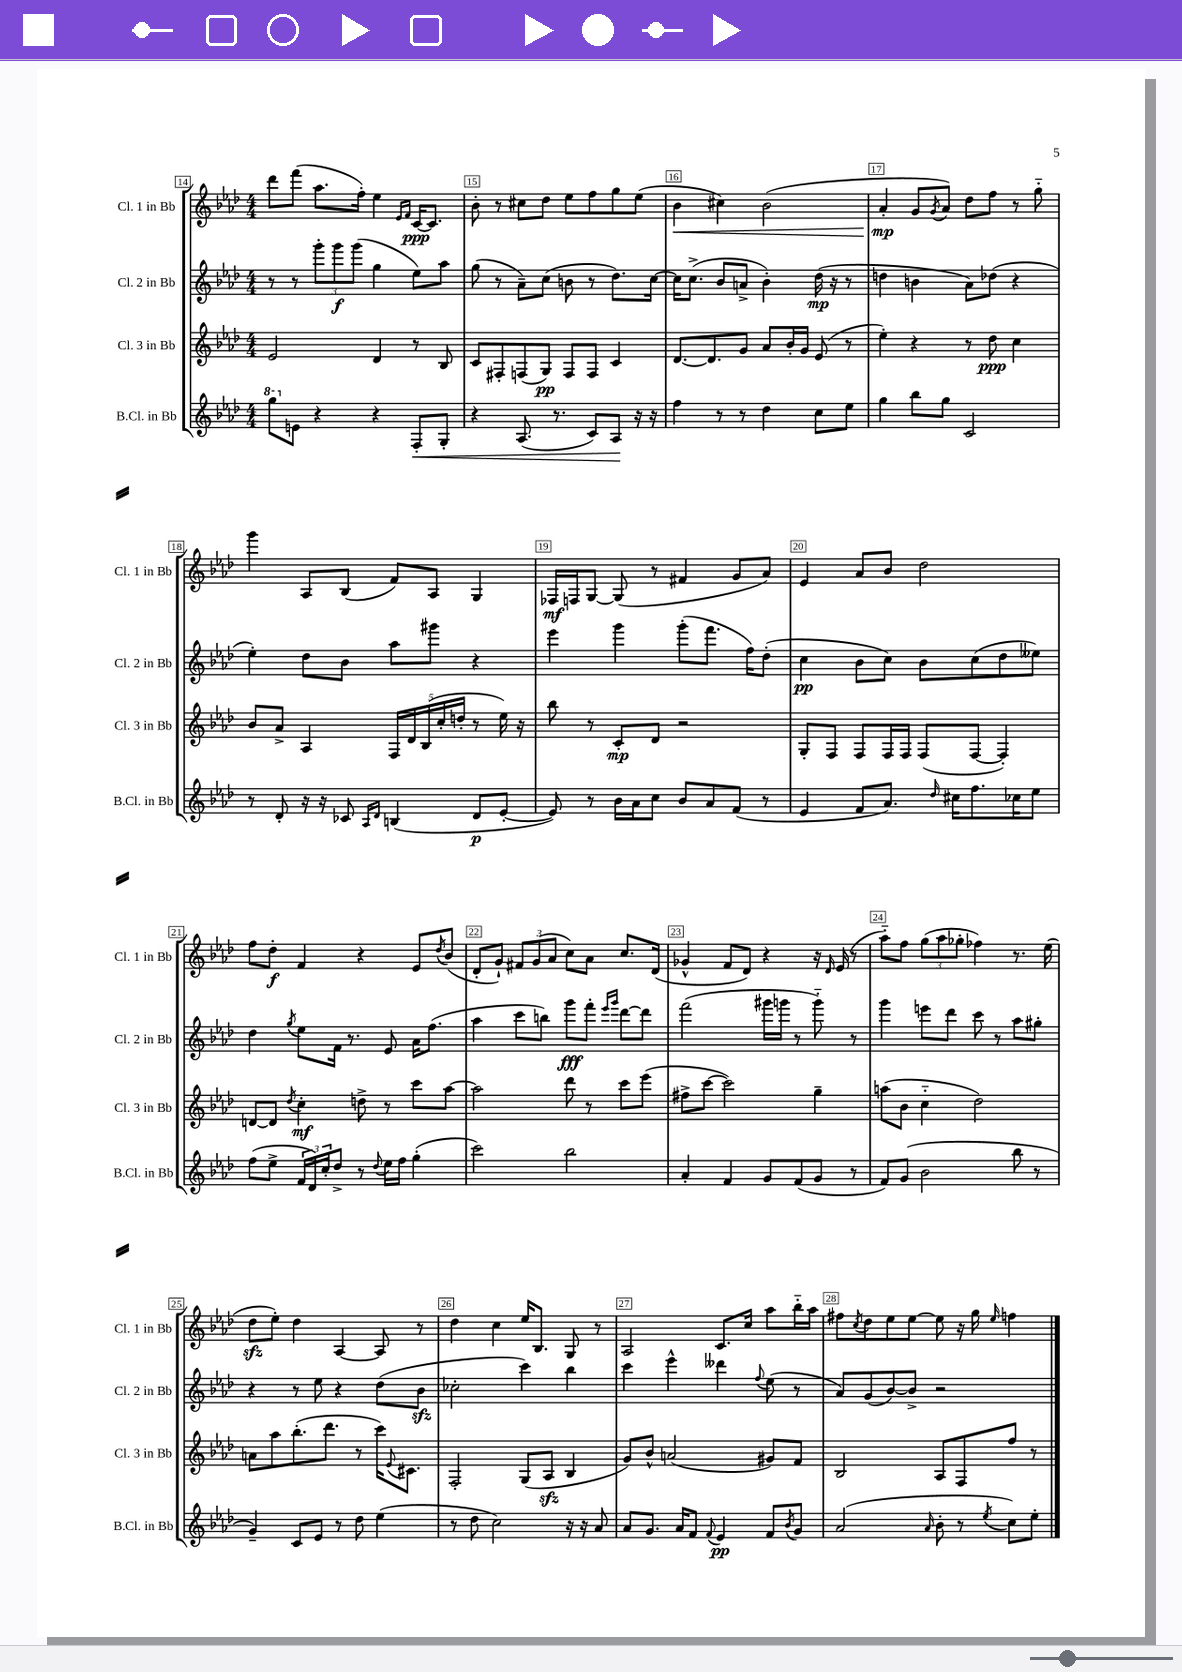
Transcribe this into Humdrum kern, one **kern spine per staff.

**kern	**kern	**kern	**kern
*staff4	*staff3	*staff2	*staff1
*clefG2	*clefG2	*clefG2	*clefG2
*k[b-e-a-d-]	*k[b-e-a-d-]	*k[b-e-a-d-]	*k[b-e-a-d-]
*M4/4	*M4/4	*M4/4	*M4/4
8ggg\L	2e-/	8r	8ddd-\L
8e\J	.	8r	(8fff\J
4r	.	12ggg'\L	8.aa-\L
.	.	12ggg\	.
.	.	(12ggg\J	.
.	.	.	16ff'\Jk)
4r	4d-/	4gg\	4ee-\
.	.	.	16qqe-/LL
.	.	.	16qqf/JJ
8F'/L	8r	8ee-\L)	[16c/LK
.	.	.	8.c/]J
8G'/J	8B-/	8aa-\J	.
=	=	=	=
4r	8c/L	(8gg\	8b-'\
.	8F#'/	8r	8r
(8.A-/	(8F/	8a-~\L)	8cc#\L
.	8G/J)	(8cc\J	8dd-\J
8.r	.	.	.
.	8F/L	8b\	8ee-\L
8c/L)	8F/J	8r	8ff\
8A-/J	4c/	8.dd-\L)	8gg\
16r	.	.	(8ee-\J
16r	.	[16cc\Jk	.
=	=	=	=
4ff\	[8.d-/L	16cc\]LK	4b-\
.	.	(8.cc^\J	.
.	8.d-/]	.	.
8r	.	8b-/L	4cc#\)
8r	8g/J	8a^/J	.
4dd-\	8a-/L	4b-'\)	(2b-\
.	16b-'/L	.	.
.	16g/JJ	.	.
8cc\L	(8e-/	(16dd-\	.
.	.	16r	.
8ee-\J	8r	8r	.
=	=	=	=
4gg\	4ee-'\)	4dd\	4a-'/
8bb-\L	4r	4b\	8g/L
.	.	.	8qg/
8gg\J	.	.	8a-/J)
2c/	8r	8a-\L)	8dd-\L
.	8dd-\	(8dd-\J	8ff\J
.	4cc\	4r	8r
.	.	.	8gg'~\
=	=	=	=
8r	8b-/L	4ee-'\)	4ggg\
8d-'/	8a-^/J	.	.
16r	4A-/	8dd-\L	8A-/L
16r	.	.	.
8c-/	.	8b-\J	(8B-/J
16qqA-/LL	.	.	.
16qqd-/JJ	.	.	.
(4B/	20F/LL	8aa-\L	8f/L)
.	20d-/	.	.
.	(20B-/	.	.
.	.	8ggg#\J	8A-/J
.	20cc'/	.	.
.	20dd'/JJ	.	.
8d-/L	8r	4r	4G/
[8e-'/J	16ee-\)	.	.
.	16r	.	.
=	=	=	=
8e-/])	8bb-\	4eee-\	16F-/LL
.	.	.	16F/J
8r	8r	.	[8G/J
16b-\LL	8c'/L	4ggg\	(8G/]
16a-\J	.	.	.
8cc\J	8d-/J	.	8r
8b-/L	2r	(8ggg'\L	4f#/
8a-/	.	8.fff\J	.
(8f/J	.	.	8g/L
.	.	16ff\LK)	.
8r	.	(8dd-'\J	8a-/J)
=	=	=	=
4e-/	8G'/L	4cc\	4e-/
.	8F/J	.	.
8f/L	8F/L	8b-\L	8a-/L
8.a-/J)	16F/L	8cc\J)	8b-/J
.	16F/JJ	.	.
.	(8F/L	8b-\L	2dd-\
16qqdd-/	.	.	.
16cc#\LK	.	.	.
8.ff\	[8F/J	(8cc\	.
.	4F'/])	8dd-\	.
16cc-\K	.	.	.
8ee-\J	.	8ee--\J)	.
=	=	=	=
(8ff\L	[8d/L	4dd-\	8ff\L
8ee-^\J	8d/]J	.	8dd-'\J
.	8qdd-/	8qgg/	.
24f/LL	4cc'\	8ee-\L	4f/
24d-/)	.	.	.
24cc'/J	.	.	.
8dd-^/J	.	16f\Jk	.
.	.	8.r	.
8r	8dd^\	.	4r
8qqdd-/	.	.	.
16ee-\LL	8r	8e-/	.
16ff\JJ	.	.	.
(4gg'\	8ccc\L	16a-\LK	8e-/L
.	.	(8.ff\J	.
.	.	.	8qdd-/
.	[8aa-\J	.	(8b-/J
=	=	=	=
2ccc\)	2aa-\]	4aa-\	8d-'/L
.	.	.	8g`/J)
.	.	8ccc\L	12f#/L
.	.	.	(12g/
.	.	8bb\J)	.
.	.	.	12a-/J
2bb-\	8ddd-\	8ggg\L	8cc\L)
.	8r	8fff'\J	8a-\J
.	.	16qqeee-/LL	.
.	.	16qqggg/JJ	.
.	8ccc\L	[8ddd-\L	8.cc/L
.	(8eee-\J	8ddd-\]J	.
.	.	.	(16d-/Jk
=	=	=	=
4a-'/	8ff#^\L	(2fff\	4g-^^/
.	[8ccc\J	.	.
4f/	2ccc\])	.	8f/L
.	.	.	8d-/J)
8g/L	.	16ggg#\LL	4r
.	.	16ggg\JJ	.
(8f/	.	8r	.
8g/J	4gg~\	8ggg'~\)	16r
.	.	.	16qqd-/
.	.	.	(16e-/
8r	.	8r	8r
=	=	=	=
8f/L)	(8aa\L	4ggg\	8aa-'~\L)
(8g/J	8b-\J	.	8ff\J
2b-\	4cc'~\	8eee\L	(12gg\L
.	.	.	12aa-\
.	.	8ddd-\J	.
.	.	.	12gg-'\J
.	2dd-\)	8ccc\	4ff-\)
.	.	8r	.
8bb-\	.	8aa-\L	8.r
8r	.	8gg#'\J	.
.	.	.	(16ee-\
=	=	=	=
4g~/)	8a\L	4r	8dd-\L
.	8aa-\	.	8ee-'\J)
8c/L	(8.bb-'\	8r	4dd-\
8e-/J	.	8ee-\	.
.	8.ddd-\J	.	.
8r	.	4r	[4A-/
8dd-\	8r	.	.
(4ee-\	16ccc\LK)	(8dd-\L	8A-/]
.	8qqe-/	.	.
.	8.c#\J	.	.
.	.	8b-\J	8r
=	=	=	=
8r	2F'/	2cc-'\	4dd-\
8dd-\	.	.	.
2cc\)	.	.	4cc\
.	(8G/L	4ccc\)	16ee-/LK
.	.	.	8.B-/J
.	8A-/J	.	.
16r	4B-/	4bb-\	8G/
16r	.	.	.
8a-/	.	.	8r
=	=	=	=
8a-/L	8g/L)	4ccc\	2A-/
8.g/J	8b-^^/J	.	.
.	(2a/	4eee-^^\	.
16a-/LK	.	.	.
8f/J	.	.	.
8qqf/	.	.	.
4e-/	.	4ddd--\	8.c/L
.	.	.	16cc/Jk
.	.	8qqff/	.
8f/L	8g#/L)	(8ee-\	8aa-\L
8qb-/	.	.	.
8g/J	8f/J	8r	16bb-'~\L
.	.	.	16aa-\JJ
=	=	=	=
(2a-/	2B-/	8a-/L)	8ff#\L
.	.	.	8qcc/
.	.	(8g/	8dd-\
.	.	[8b-/)	8ee-\
.	.	8b-^/]J	[8ee-\J
16qqa-/	.	.	.
8b-'\	8A-/L	2r	8ee-\]
8r	8F/	.	16r
.	.	.	16gg\
8qee-/	.	.	16qqee-/
8cc\L)	8ff/J	.	4ff\
8ee-'\J	8r	.	.
==	==	==	==
*-	*-	*-	*-
